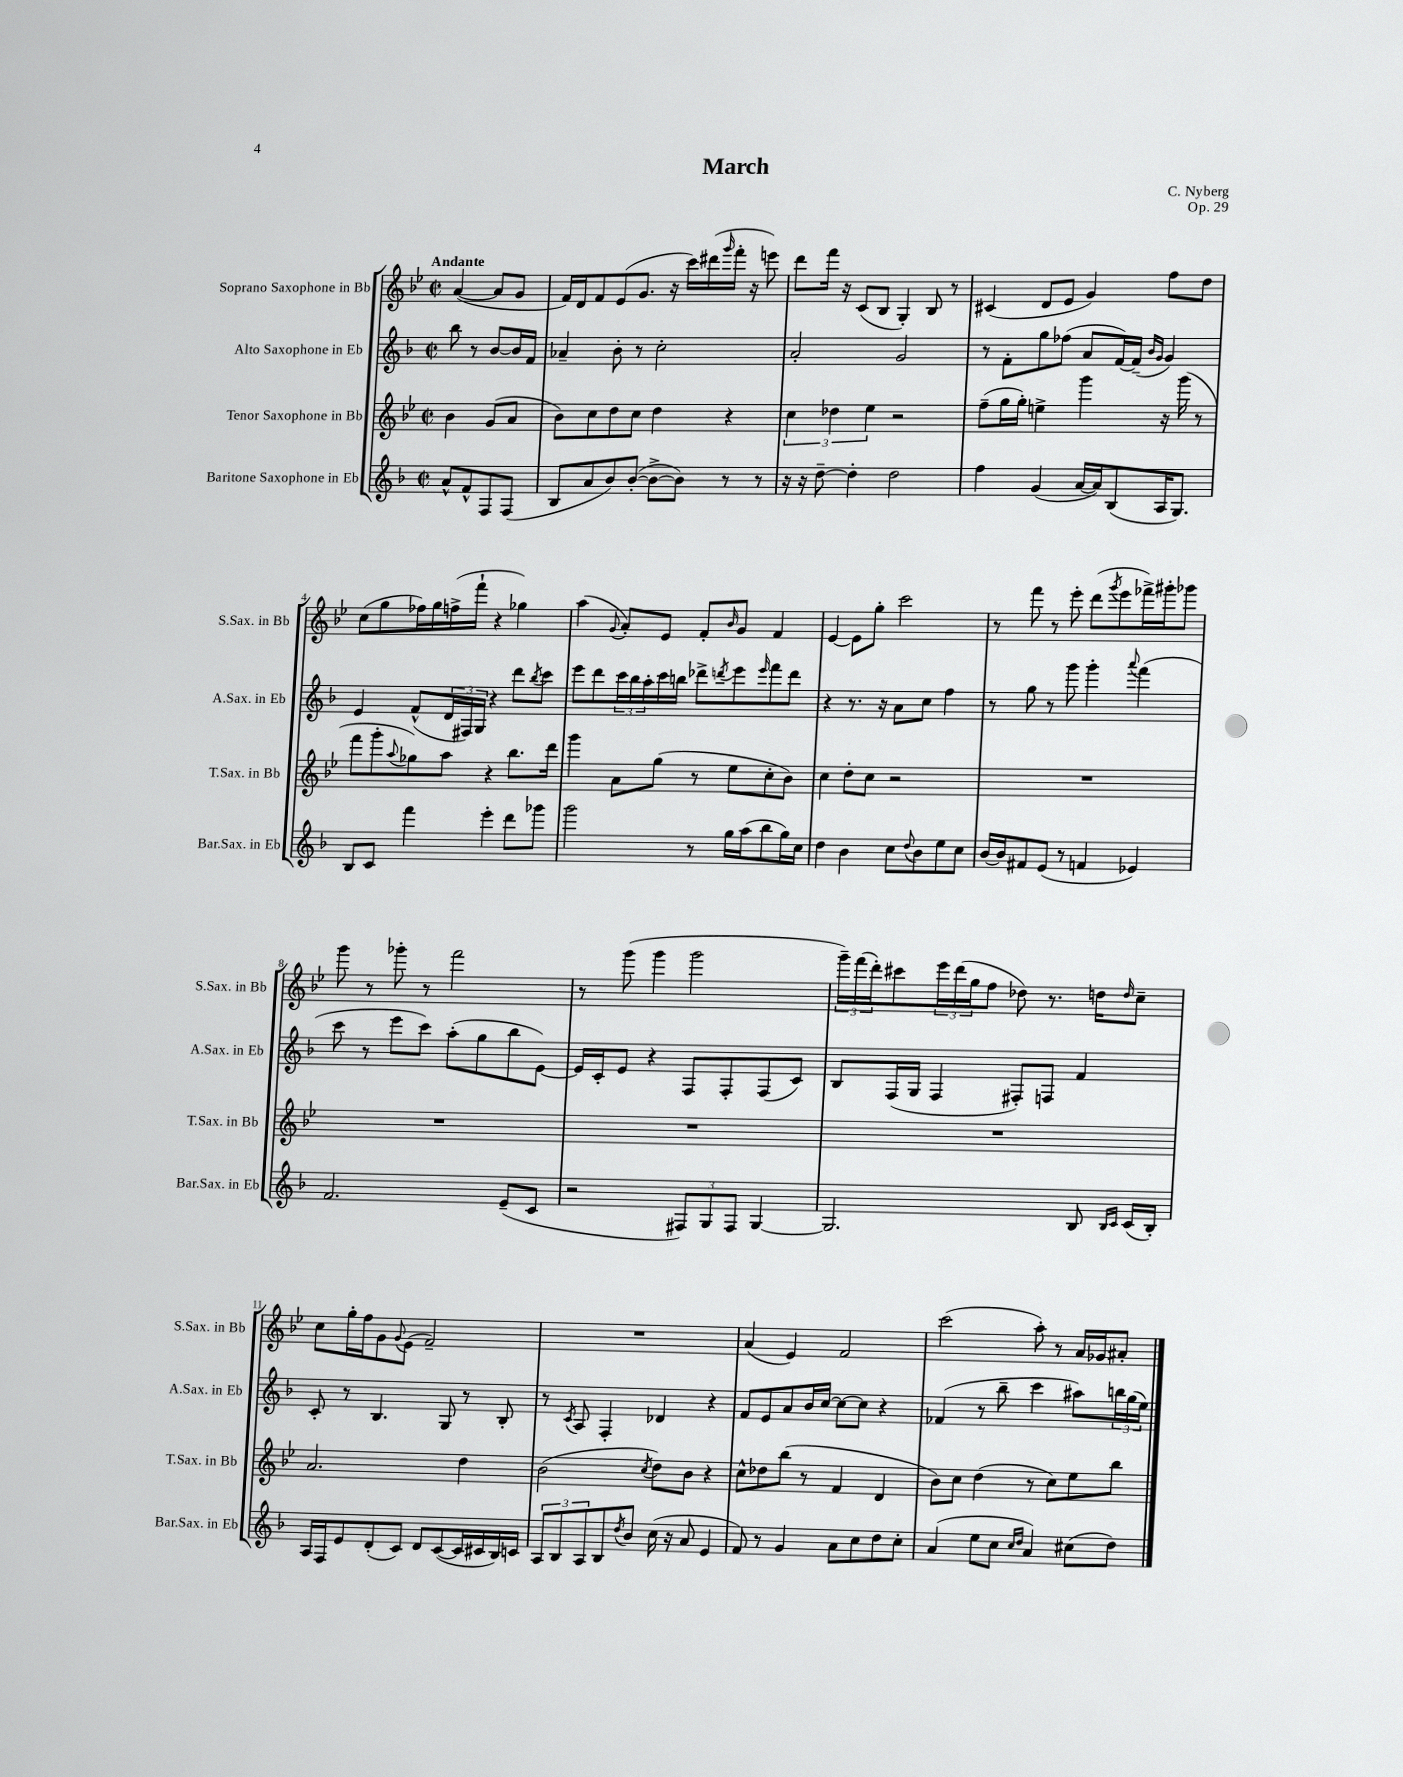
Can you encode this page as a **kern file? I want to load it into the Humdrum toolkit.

**kern	**kern	**kern	**kern
*part4	*part3	*part2	*part1
*staff4	*staff3	*staff2	*staff1
*I"Baritone Saxophone in Eb	*I"Tenor Saxophone in Bb	*I"Alto Saxophone in Eb	*I"Soprano Saxophone in Bb
*I'Bar.Sax. in Eb	*I'T.Sax. in Bb	*I'A.Sax. in Eb	*I'S.Sax. in Bb
*clefG2	*clefG2	*clefG2	*clefG2
*k[b-]	*k[b-e-]	*k[b-]	*k[b-e-]
*M2/2	*M2/2	*M2/2	*M2/2
*met(c|)	*met(c|)	*met(c|)	*met(c|)
=	=	=	=
!	!	!	!LO:TX:a:B:t=Andante
8a^^/L	4b-\	8bb-\	([4a/
8f^^/	.	8r	.
8F/	(8g/L	[8b-/L	8a/L]
(8F/J	8a/J	16b-/L]	8g/J
.	.	16f/JJ	.
=1	=1	=1	=1
8B-/L	8b-\L)	4a-X~/	16f/LL)
.	.	.	16d/J
8a/	8cc\	.	8f/
8b-/)	8dd\	8b-'\	(8e-/
([8b-'/J	8cc\J	8r	8.g/J
8b-^\L_	4dd\	2cc'\	.
.	.	.	16r
8b-\J])	.	.	16ccc\LL)
.	.	.	(16ddd#X\
.	.	.	16qqggg/
8r	4r	.	16fff'\JJ
.	.	.	16r
8r	.	.	8eeen\)
=2	=2	=2	=2
16r	6cc\	2a'/	8ddd\L
16r	.	.	.
[8dd~\	.	.	16fff\Jk
.	6dd-X\	.	.
.	.	.	16r
4dd'\]	.	.	(8c/L
.	6ee-\	.	.
.	.	.	8B-/J
2dd\	2r	2g/	4G'/)
.	.	.	8B-/
.	.	.	8r
=3	=3	=3	=3
4ff\	(8ff~\L	8r	(4c#X/
.	16gg\L	8f'\L	.
.	16gg'\JJ)	.	.
(4g/	4een^\	8gg\	8d/L
.	.	(8ff-X\J	8e-/J
[16a/LL	4ggg\	8a/L	4g/)
16a/J])	.	.	.
(8B-/	.	[16f/L)	.
.	.	(16f~/JJ]	.
.	.	16qqb-/LL	.
.	.	16qqg/JJ	.
16A/K	16r	4g/)	8ff\L
8.G/J)	(16ggg\	.	.
.	8r	.	8dd\J
!!LO:LB:g=z
=4	=4	=4	=4
8B-/L	8fff\L	4e/	(8cc\L
8c/J	8ggg'\	.	8gg\
.	8qqaa/	.	.
4fff\	8gg-X\)	(8f^^/L	16ff-X\L)
.	.	.	16gg\
.	8aa\J	24d/L	(16ffn^\
.	.	24F#X/)	.
.	.	.	16fff`\JJ
.	.	24G/JJ	.
4eee'\	4r	4r	4r
8ddd\L	8.bb-\L	8ddd\L	4gg-X\)
.	.	8qbb-/	.
8ggg-X\J	.	8ccc\J	.
.	16ddd\Jk	.	.
=5	=5	=5	=5
2ggg\	4ggg\	8eee\L	(4aa\
.	.	8ddd\	.
.	.	.	8qqg/
.	8a\L	24ccc\L	8a'/L)
.	.	24bb-\	.
.	.	24aa'\	.
.	(8gg\J	16ccc\	8e-/J
.	.	16bbn\JJ	.
8r	8r	8ddd-X^\L	8f'/L
.	.	8qdddn/	16qqb-/
16gg\LL	8ee-\L	8eee\	8g/J
(16aa\J	.	.	.
.	.	16qqeee/	.
8bb-\	8cc'\	8fff\	4f/
16gg\L)	8b-\J)	8ddd\J	.
16cc\JJ	.	.	.
=6	=6	=6	=6
4dd\	4cc\	4r	[4e-/
4b-\	8dd'\L	8.r	8e-\L]
.	8cc\J	.	8gg'\J
.	.	16r	.
8cc\L	2r	8a\L	2ccc\
8qqdd/	.	.	.
8b-\	.	8cc\J	.
8ee\	.	4ff\	.
8cc\J	.	.	.
=7	=7	=7	=7
[16b-/LL	1r	8r	8r
16b-/J]	.	.	.
8f#X/	.	8gg\	8fff\
(8e/J	.	8r	8r
8r	.	8ggg\	8eee-'\
4fn/	.	4ggg'\	(8ddd\L
.	.	.	8qggg/
.	.	.	8eee-\
.	.	8qqaaa/	.
4e-X/)	.	(4fff\	16fff-X^\L)
.	.	.	16ggg#X'\J
.	.	.	8ggg-X\J
!!LO:LB:g=z
=8	=8	=8	=8
2.f/	1r	8ccc\	8ggg\
.	.	8r	8r
.	.	8eee\L	8ggg-X'\
.	.	8ccc\J)	8r
.	.	(8aa'\L	2fff\
.	.	8gg\	.
(8e~/L	.	8bb-\	.
8c/J	.	[8e\J)	.
=9	=9	=9	=9
2r	1r	16e/LL]	8r
.	.	16c'/J	.
.	.	8e/J	(8ggg\
.	.	4r	4ggg\
12F#X/L)	.	8F/L	2ggg\
12G/	.	.	.
.	.	8F'/	.
12F#/J	.	.	.
[4G/	.	(8F/	.
.	.	8c/J)	.
=10	=10	=10	=10
2.G/]	1r	8B-/L	24ggg~\LL)
.	.	.	(24fff\
.	.	.	24ddd'\J)
.	.	(16F/L	8ccc#X\
.	.	16G/JJ	.
.	.	4F/	24eee-\L
.	.	.	(24ddd\
.	.	.	24gg\J
.	.	.	8ff\J
.	.	8F#X'/L)	8dd-X\)
.	.	8Fn/J	8.r
8B-/	.	4f/	.
.	.	.	16ddn\KL
16qqB-/LL	.	.	.
16qqc/JJ	.	.	16qqdd/
(16c/LL	.	.	8cc~\J
16B-'/JJ)	.	.	.
!!LO:LB:g=z
=11	=11	=11	=11
16A/LL	2.a/	8c'/	8cc\L
16F/J	.	.	.
8e/	.	8r	16gg'\L
.	.	.	16ff\J
(8d'/	.	4.B-/	8g\
.	.	.	8qqg/
8c/J)	.	.	(8e-\J
8d/L	.	.	2f~/)
([8c/	.	8G/	.
16c/L]	4dd\	8r	.
16c#X/	.	.	.
16B-/)	.	8B-'/	.
16cn/JJ	.	.	.
=12	=12	=12	=12
12A/L	(2b-\	8r	1r
12B-/	.	.	.
.	.	8qc/	.
.	.	8A/	.
12A/	.	.	.
8B-/	.	4F'/	.
8qdd/	.	.	.
8b-/J	.	.	.
.	8qcc/	.	.
(16cc\	8dd\L)	4d-X/	.
16r	.	.	.
8a/	8b-\J	.	.
4e/	4r	4r	.
=13	=13	=13	=13
8f/)	8cc^^\L	8f/L	(4a/
8r	8dd-X\	8e/	.
4g/	(8bb-\J	8a/	4e-/)
.	8r	16b-/L	.
.	.	[16cc/JJ	.
8a\L	4f/	8cc\L_	2f/
8cc\	.	8cc\J]	.
8dd\	4d/	4r	.
8cc'\J	.	.	.
=14	=14	=14	=14
(4a/	8b-\L)	(4f-X/	(2ccc\
.	8cc\J	.	.
8ee\L	(4dd\	8r	.
8cc\J	.	8bb-~\	.
16qqcc/LL	.	.	.
16qqdd/JJ	.	.	.
4a/)	8r	4ccc\	8aa'\)
.	8cc\L)	.	8r
(8cc#X\L	8ee-\	8aa#X\L)	16a/LL
.	.	.	16g-X/J
8dd\J)	8bb-\J	24bbn\L	8a#X'/J
.	.	(24gg\	.
.	.	24ee\JJ)	.
==	==	==	==
*-	*-	*-	*-
